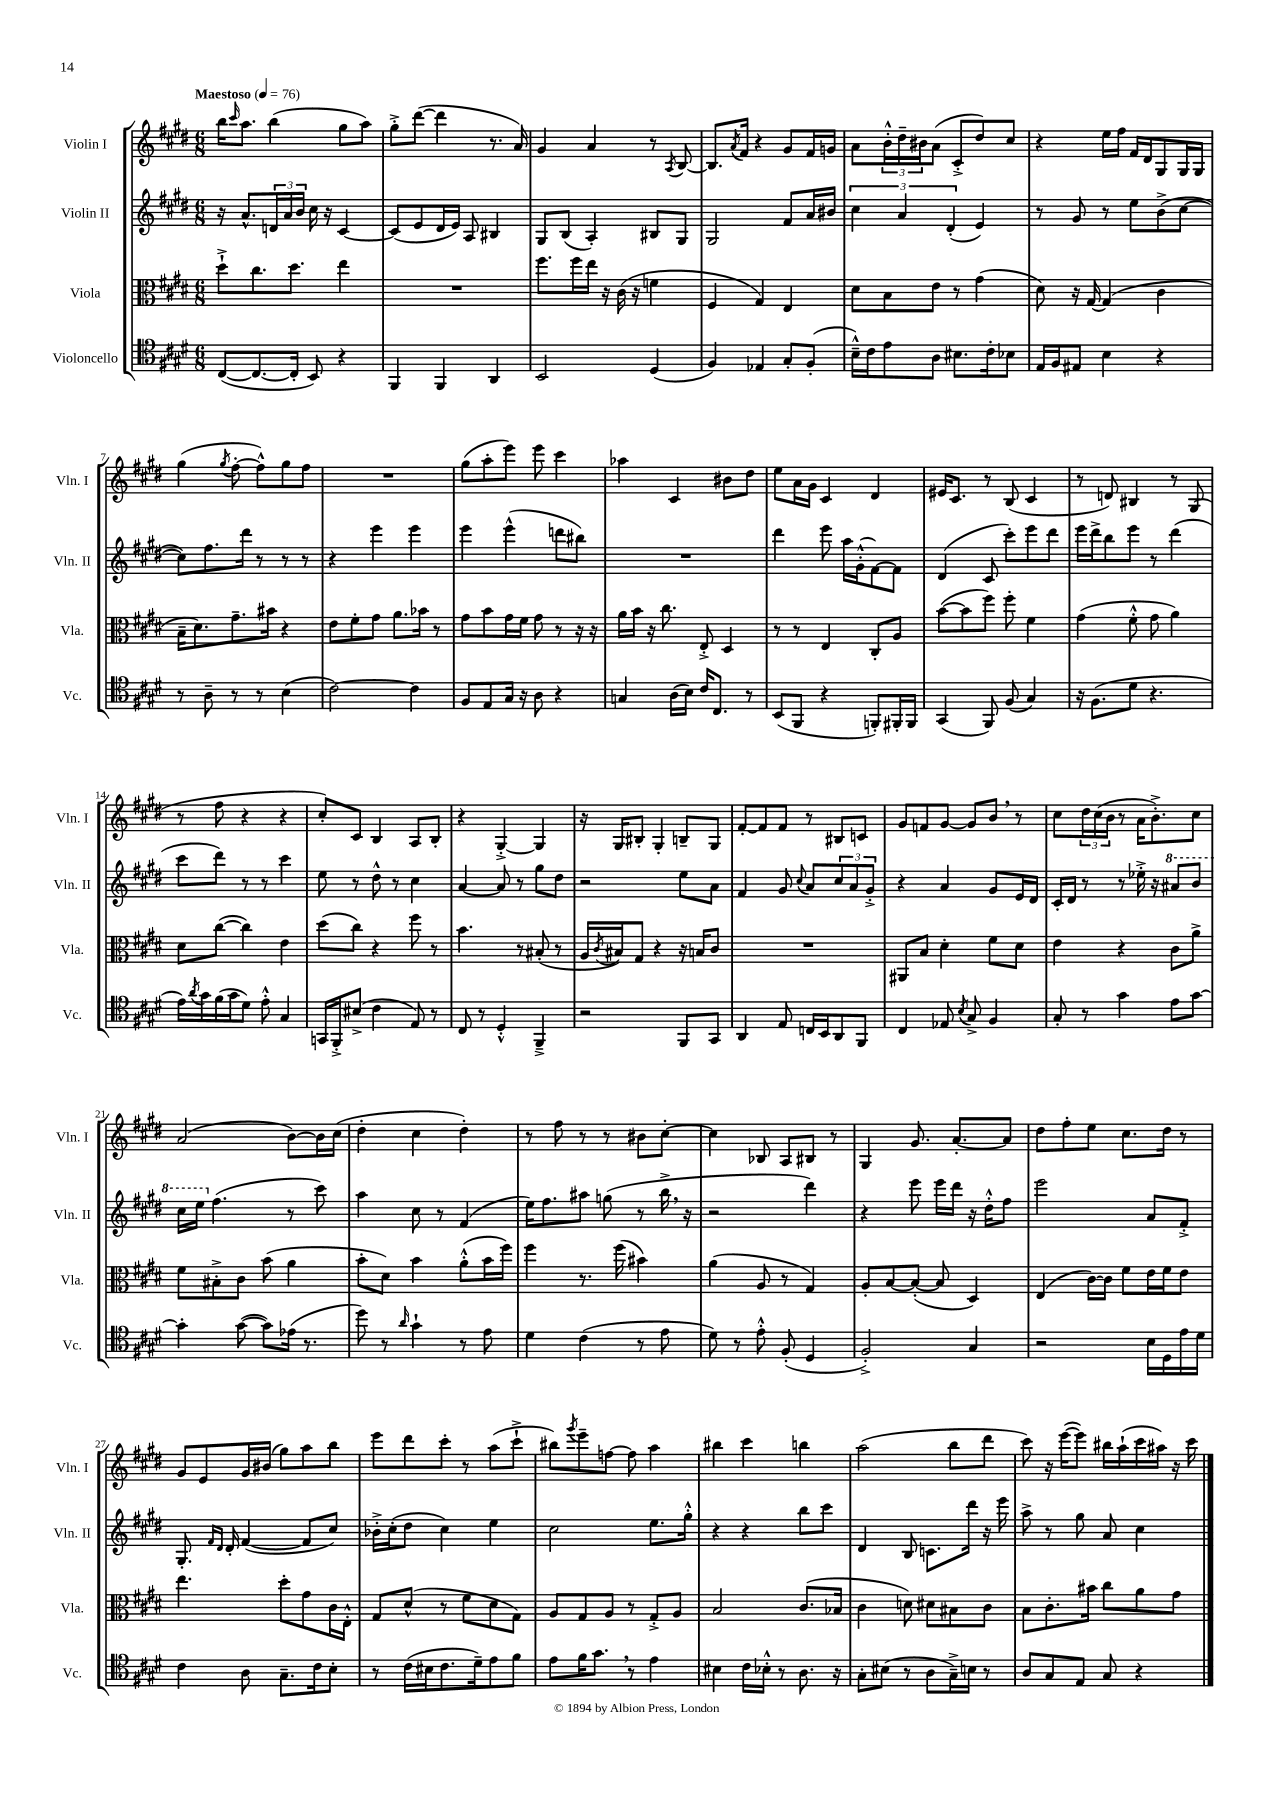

**kern	**kern	**kern	**kern
*staff4	*staff3	*staff2	*staff1
*clefC4	*clefC3	*clefG2	*clefG2
*k[f#c#g#d#]	*k[f#c#g#d#]	*k[f#c#g#d#]	*k[f#c#g#d#]
*M6/8	*M6/8	*M6/8	*M6/8
*MM76	*MM76	*MM76	*MM76
([8C#	8dd#`^	16r	16bb
.	.	.	16qqccc#
.	.	8.a^^	8.aa
8.C#_	8.cc#	.	.
.	.	24d	(4bb
.	.	24a	.
16C#']	8.dd#	.	.
.	.	24b	.
8BB)	.	16cc#	.
.	.	16r	.
4r	4ee	[4c#	8gg#
.	.	.	8aa)
=	=	=	=
4FF#	2.r	(8c#]	8gg#'^
.	.	8e	([8ddd#
4FF#	.	16d#	4ddd#]
.	.	16e)	.
.	.	8A	.
4AA	.	4B#	8.r
.	.	.	16a)
=	=	=	=
2BB	8.ff#	8G#	4g#
.	.	(8B	.
.	16ff#	.	.
.	16ee	4A')	4a
.	16r	.	.
.	(16c#	.	.
.	16r	.	.
(4D#	4f	8B#	8r
.	.	.	8qA
.	.	8G#	[8B
=	=	=	=
4F#)	4F#	2G#	8.B]
.	.	.	8qa
.	.	.	16f#
4E-	4G#)	.	4r
8G#'	4E	8f#	8g#
(8F#'	.	16a	16f#
.	.	16b#	16g
=	=	=	=
16B~^^)	8d#	6cc#	8a
16c#	.	.	.
8e	8B	.	24b'^^
.	.	6a	24dd#~
.	.	.	24b#
8A	8e	.	(8a
.	.	(6d#'	.
8.B#	8r	.	8c#'^
.	(4g#	4e)	8dd#)
16c#'	.	.	.
8B-	.	.	8cc#
=	=	=	=
16E	8d#)	8r	4r
16F#	.	.	.
8E#	16r	8g#	.
.	[16G#	.	.
4B	(4G#]	8r	16ee
.	.	.	16ff#
.	.	8ee	16f#
.	.	.	16d#
4r	4c#	(8b^	8G#
.	.	[8cc#	16G#
.	.	.	16G#
=	=	=	=
8r	16B~	8cc#])	(4gg#
.	8.d#)	.	.
8A~	.	8.ff#	.
.	.	.	8qgg#
8r	8.g#~	.	[8ff#'
.	.	16ddd#	.
8r	.	8r	8ff#^^])
.	16b#	.	.
(4B	4r	8r	8gg#
.	.	8r	8ff#
=	=	=	=
[2c#)	8e	4r	2.r
.	8f#'	.	.
.	8g#	4eee	.
.	8.a	.	.
4c#]	.	4eee	.
.	16b-	.	.
.	8r	.	.
=	=	=	=
8F#	8g#	4eee	(8gg#
8E	8b	.	8aa'
16G#	16g#	(4eee^^	8eee)
16r	16f#	.	.
8A	8g#	.	8eee
4r	8r	8ddd	4ccc#
.	16r	8bb#)	.
.	16r	.	.
=	=	=	=
4G	16a	2.r	4aa-
.	16b	.	.
.	16r	.	.
.	8.cc#	.	.
(16A	.	.	4c#
16B)	.	.	.
16c#	8E'^	.	.
8.C#	.	.	.
.	4D#	.	8b#
8r	.	.	8dd#
=	=	=	=
(8BB	8r	4ddd#	8ee
8FF#	8r	.	16a
.	.	.	16g#
4r	4E	8eee	4c#
.	.	16aa	.
.	.	(16g#'^^	.
8FF')	8C#'	[8f#)	4d#
16FF#'	8A	8f#]	.
16FF#	.	.	.
=	=	=	=
(4GG#	([8b	(4d#	16e#
.	.	.	8.c#
.	8b]	.	.
8FF#)	8ff#)	8c#	8r
(8F#	8ff#'	8ccc#')	(8B
4G#)	4f#	8eee	4c#
.	.	8ddd#	.
=	=	=	=
16r	(4g#	16eee	8r
(8.F#	.	16ddd#^	.
.	.	8bb	8d)
8d#	8f#'^^	8eee	4B#
4.r	8g#	8r	.
.	4a)	(4ddd#	8r
.	.	.	(8G#
=	=	=	=
16e)	8d#	8ccc#	8r
8qa	.	.	.
16g#	.	.	.
(16f#	([8cc#	8ddd#)	8ff#
16g#	.	.	.
8d#)	4cc#])	8r	4r
8e'^^	.	8r	.
4G#	4e	4ccc#	4r
=	=	=	=
16GG	(8dd#	8ee	8cc#')
16FF#'^	.	.	.
(8B#^	8cc#)	8r	8c#
4c#	4r	8dd#^^	4B
.	.	8r	.
8E)	8ff#	4cc#	8A
8r	8r	.	8B'
=	=	=	=
8C#	4.b	[4a	4r
8r	.	.	.
4D#'^^	.	8a]	[4G#'^
.	8r	8r	.
4FF#~^	(8B#'	8gg#	4G#]
.	8r	8dd#	.
=	=	=	=
2r	16A	2r	16r
.	8qc#	.	.
.	16B#)	.	16G#
.	8G#	.	8B#'
.	4r	.	4G#'
8FF#	16r	8ee	8B~
.	16B	.	.
8GG#	8c#	8a	8G#
=	=	=	=
4AA	2.r	4f#	[8f#'
.	.	.	8f#]
8E	.	8g#	8f#
.	.	8qqcc#	.
16C	.	8a	8r
16BB	.	.	.
8AA	.	12cc#	8B#
.	.	12a	.
8FF#	.	.	8c
.	.	12g#'^	.
=	=	=	=
4C#	8AA#	4r	8g#
.	8B	.	8f
8E-	4d#'	4a	[8g#
8qB	.	.	.
8G#^	.	.	8g#]
4F#	8f#	8g#	8b
.	8d#	16e	8r
.	.	16d#	.
=	=	=	=
8G#'	4e	16c#'	8cc#
.	.	16d#	.
8r	.	8r	24dd#
.	.	.	(24cc#
.	.	.	24b
4g#	4r	8r	8r
.	.	16ee-'^	16a
.	.	16r	8.b'^)
8e	8c#	8aa#	.
[8g#	8a^	8bb	8cc#
=	=	=	=
4g#']	8f#	16ccc#	(2a
.	.	16eee	.
.	8B#'^	(4.ff#	.
([8g#	8c#	.	.
8g#])	(8b	.	.
(16e-	4a	8r	[8b)
8.r	.	.	.
.	.	8ccc#)	16b]
.	.	.	(16cc#
=	=	=	=
8dd#)	8b'	4aa	4dd#'
8r	8d#)	.	.
16qqa	.	.	.
4g#`	4b	8cc#	4cc#
.	.	8r	.
8r	(8a'^^	(4f#	4dd#')
8e	16b	.	.
.	16ff#)	.	.
=	=	=	=
4d#	4ff#	16ee)	8r
.	.	8.ff#	.
.	.	.	8ff#
(4c#	8.r	8aa#	8r
.	.	(8gg	8r
.	(16ff#	.	.
8r	4b#)	8r	8b#
8e	.	16bb^	[8cc#'
.	.	16r	.
=	=	=	=
8d#)	(4a	2r	4cc#]
8r	.	.	.
8e'^^	8A	.	8B-
(8F#'	8r	.	8A
4D#	4G#)	4ddd#)	8B#
.	.	.	8r
=	=	=	=
2F#'^)	8A'	4r	4G#
.	[8B	.	.
.	(8B'_	8eee	8.g#
.	8B]	16eee	.
.	.	16ddd#	[8.a'
4G#	4D#)	16r	.
.	.	16dd#'^^	.
.	.	8ff#	8a]
=	=	=	=
2r	(4E	2eee	8dd#
.	.	.	8ff#'
.	[16c#)	.	8ee
.	16c#]	.	.
.	8f#	.	8.cc#
16B	16e	8a	.
16D#	16f#	.	16dd#
16e	8e	8f#'^	8r
16d#	.	.	.
=	=	=	=
4c#	4.ee	8.G#'	8g#
.	.	.	8e
.	.	16qqf#	.
.	.	16qqd#	.
.	.	16d#'	.
8A	.	([4f#	16g#
.	.	.	(16b#
8.G#~	8dd#'	.	8gg#)
.	8g#	8f#]	8aa
16c#	.	.	.
8B'	16c#	8cc#)	8bb
.	16E'^^	.	.
=	=	=	=
8r	8G#	16b-'^	8eee
.	.	(16cc#'	.
(16c#	(8d#^^	8dd#	8ddd#
16B#	.	.	.
8.c#	8r	4cc#)	8ccc#'
.	8f#	.	8r
16d#~)	.	.	.
8e	8d#	4ee	(8aa
8f#	8G#)	.	8ccc#`^
=	=	=	=
8e	8A	2cc#	8bb#)
.	.	.	8qggg#
16f#	8G#	.	8eee~
8.g#	.	.	.
.	8A	.	[8ff
8r	8r	.	8ff]
4e	8G#'^	8.ee	4aa
.	8A	.	.
.	.	16gg#'^^	.
=	=	=	=
4B#	2B	4r	4bb#
16c#	.	4r	4ccc#
16B-'^^	.	.	.
8r	.	.	.
8.A	(8.c#	8bb	4bb
.	.	8ccc#	.
16r	16B-	.	.
=	=	=	=
8G#'	4c#	4d#	(2aa
(8B#	.	.	.
8r	8d)	8B	.
8A	8d#	8.c	.
16G#~^)	8B#	.	8bb
16B	.	16ddd#	.
8r	8c#	16r	8ddd#
.	.	16eee	.
=	=	=	=
8A	8B	8aa^	8ccc#)
8G#	8.c#'	8r	16r
.	.	.	([16eee
8E	.	8gg#	8eee])
.	16b#	.	.
8G#	8cc#	8a	16bb#
.	.	.	(16aa`
4r	8a	4cc#	16ccc#
.	.	.	16aa#)
.	8g#	.	16r
.	.	.	16ccc#
==	==	==	==
*-	*-	*-	*-
